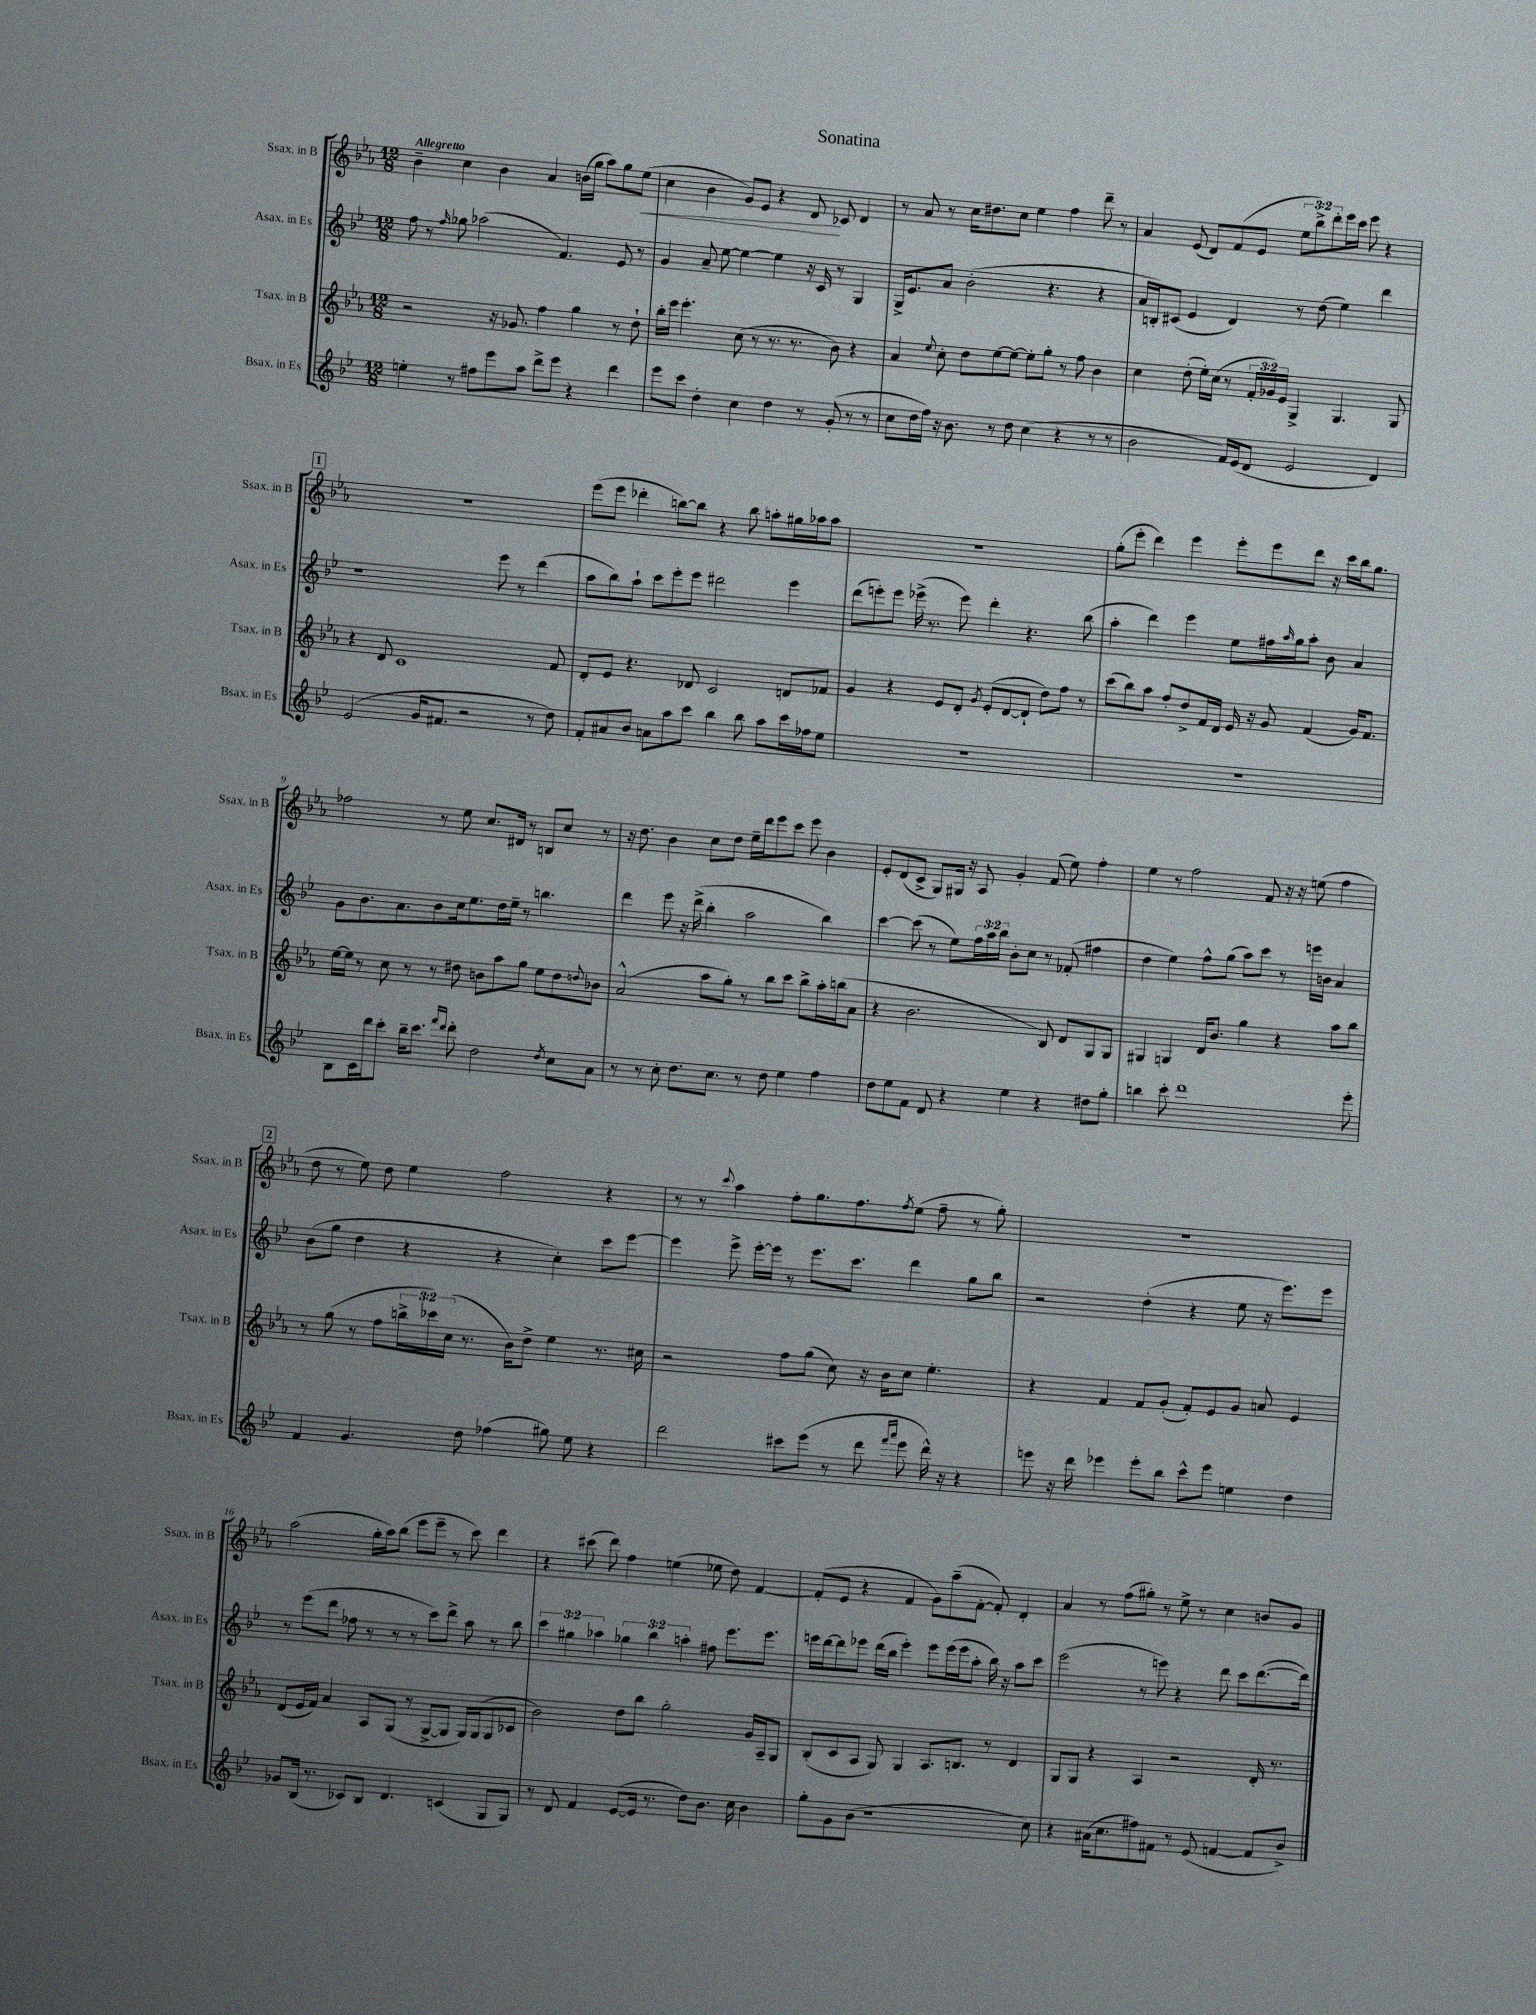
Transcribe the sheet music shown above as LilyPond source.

\header { title = "Sonatina" }
<<
\new StaffGroup <<
\new Staff = "s0" \with { instrumentName = "Ssax. in B" shortInstrumentName = "Ssax. in B" } {
    \clef treble \key ees \major \numericTimeSignature \time 12/8 \override Staff.TupletNumber.text = #tuplet-number::calc-fraction-text \tempo "Allegretto"
    bes'4-- c''4 bes'4 aes'4 b'16( g''16 aes''8) g''8 ees''8\<( |
    c''4 bes'4 g'8) ees'8 r4 d'8\! ces'8 d'4 |
    r8 aes'8 r8 c''16 dis''8. c''8 ees''4 f''4 d'''8-- r8 |
    aes'4 ees'8( d'8) f'8( ees'8 \tuplet 3/2 { ees''8 bes''8->) d'''8-. } ees'''16 c'''16 ees'''8 r4 |
    \mark \markup { \box "1" } R1. |
    ees'''8( ees'''8 des'''4-. b''8~) b''8 r4 b''8 a''8-. gis''16 aes''16 aes''8 |
    R1. |
    g''8-.( ees'''8-. d'''4) ees'''4 ees'''8-. ees'''8 d'''8 r16 c'''16 bes''16 g''8. |
    fes''2 r8 ees''8 c''8. dis'16 r8 b8 c''8 r8 |
    r16 d''8. bes'4 c''8 d''8 ees''16-- d'''16 ees'''8 c'''8 ees'''8 bes'4 |
    ees'8-. d'8( c'8-> g8) gis16 r16 aes8 g'4-. f'8( ees''8) f''4-. |
    ees''4 r8 f''2 f'8 r16 r16 e''8( f''4 |
    \mark \markup { \box "2" } d''8 r8 ees''8) d''8 ees''4 f''2 r4 |
    r8 r8 \appoggiatura { c'''8 } aes''4 f''8-. g''8. f''8. \acciaccatura { f''8 } ees''8( f''8-- r8 g''8-.) |
    R1. |
    aes''2( g''16-. aes''16) bes''8( ees'''8 ees'''8-- r8 c'''8) d'''4 |
    r4 cis'''8( d'''8) f''4 e''4( ees''8 d''8) f'4~ |
    f'8-.( ees'8 r4 f'4 g'8) aes''8--( f'8~-. f'8-.) d'4-. |
    aes'4 r8 f''8( gis''8-.) r8 ees''8-> r8 c''4 b'8 g'8 \bar "|." |
}
\new Staff = "s1" \with { instrumentName = "Asax. in Es" shortInstrumentName = "Asax. in Es" } {
    \clef treble \key bes \major \numericTimeSignature \time 12/8 \override Staff.TupletNumber.text = #tuplet-number::calc-fraction-text
    f''8 r8 \grace { f''16 } ges''8 aes''2( f'4.) ees'8 r8 |
    g'4 a'8-- ees''8~ ees''4~ ees''4 r16 c'16 r8 g4 |
    g16-> ees'8. a'8 bes'2-.( r4. r4 |
    a'16 b16-.) cis'8( ees'4 d'4) r8 d''8( ees''4) d'''4 |
    \mark \markup { \box "1" } r1 ees'''8 r8 d'''4( |
    a''8 bes''8) a''8-! c'''8 ees'''8-. ees'''8 dis'''2 ees'''4 |
    d'''8( e'''8-.) e'''8 ees'''16->( r8. ees'''8) d'''4-. r4. bes''8( |
    a''4-. d'''4) ees'''4 ees''8 fis''16 \grace { a''16 } g''16 a''8-. bes'8 a'4 |
    g'8 bes'8. a'8. bes'8 c''16 ees''8. d''16 ees''16-- r8 b''4. |
    d'''4 ees'''8 r16 d'''16->( bes''4-. a''2 bes''4) |
    c'''4~ c'''8( r8 ees''8) \tuplet 3/2 { f''16 a''16 bes''16 } bes'8-. c''8 r8 fes'8-.( fis''4 |
    d''4 ees''4) f''8-^ g''8( a''8) c'''8 r8 e'''16 b'16 a'4 |
    \mark \markup { \box "2" } bes'8( g''8 d''4 r4 r4 c''4-.) c'''8 ees'''8~ |
    ees'''4 ees'''8-> ees'''16~-. ees'''16 r8 ees'''8. c'''8. d'''4 g''8 bes''8 |
    r2 d''4-.( r4 ees''8 r16 ees'''8.) ees'''8 |
    r8 ees'''8( d'''8 fes''8 r8 r8 r8 c'''8) d'''8-> a''8 r8 bes''8 |
    \tuplet 3/2 { c'''4 gis''4 aes''4 } \tuplet 3/2 { ges''4 bes''4 a''4-. } fis''8 ees'''8. ees'''8. |
    e'''16 d'''16~ d'''8 ees'''8 d'''16( bes''16 ees'''4-.) ees'''8 ees'''16( ees'''16 a''8-. bes''16) r16 a''8 c'''8 |
    ees'''2( r8 e'''8) r4 d'''8 c'''8 d'''8.~( d'''16) \bar "|." |
}
\new Staff = "s2" \with { instrumentName = "Tsax. in B" shortInstrumentName = "Tsax. in B" } {
    \clef treble \key ees \major \numericTimeSignature \time 12/8 \override Staff.TupletNumber.text = #tuplet-number::calc-fraction-text
    r2 r16 ges'8. f''4 g''4 r8 d''8-! |
    bes''16-. ees'''16 ees'''4.-. c''8( r8 r8. r8. bes'8) r4 |
    aes'4 \appoggiatura { ees''8 } c''8-. d''8 ees''8~ ees''8~ ees''8-. g''8-. r8 f''8 bes'4 |
    c''4 d''8-.( ees''16-.) c''16( r8 \tuplet 3/2 { f'16-. ges'16) ees'16 } g4-> g4. g8 |
    \mark \markup { \box "1" } r4 d'8 c'1 f'8 |
    d'8-. ees'8 r4. des'8 c'2 d'8 fes'8 |
    g'4 r4 ees'8 d'8-. \acciaccatura { g'8 } ees'8-.( d'8~ d'8-! d''8) f''8 r8 |
    c'''8( bes''8) aes''8 f''8-. d''8-> f'16 d'16 ees'16 r16 g'8 f'4( g'16) f'8. |
    ees''16~ ees''16 r8 c''8 r8 r8 dis''8 b'8 aes''8 g''8 ees''8 dis''8 \appoggiatura { d''8 } bes'8 |
    aes'2-^( aes''8 g''8-.) r8 bes''8 c'''8 bes''8-> aes''16-. b''16( aes'8 |
    r4 bes'2. bes8) d'8 g8 g8 |
    gis4 g4 d'16 bes'8. g''4 r4 aes''8 bes''8 |
    \mark \markup { \box "2" } r8 g''8( r8 f''8 \tuplet 3/2 { b''16-> ces'''16) c''16( } r8. bes'16) d''8-> ees''4 r8. cis''16 |
    r2 f''8 g''8( c''8) r16 bes'16 c''8 ees''4.-. |
    r4 f'4 f'8 g'8-.( f'8-.) ees'8 g'8 a'8 ees'4 |
    d'8( ees'16 f'16) aes'4 aes8 g8( r8 g8~-> g8 g16) g16( g8 ces'8 |
    bes'2) d''8 bes''8 g''2-. g'16 aes16-- g8 |
    bes8-.( c'8 aes8 g8) g4 aes8. b8. r8 d'4 |
    g8 g8 r4 aes4 r2 d'16-. r8. \bar "|." |
}
\new Staff = "s3" \with { instrumentName = "Bsax. in Es" shortInstrumentName = "Bsax. in Es" } {
    \clef treble \key bes \major \numericTimeSignature \time 12/8
    e''4-. r8 fis''8 ees'''8 a''8 d'''8-> ees'''8 r4 d'''4 |
    ees'''8 c'''8 d''4-. c''4 d''4 r8 g'8-.( r8 r8 |
    c''8 d''16 f''16) r16 bes'8. r8 d''8 c''4( r4 r8 r8 |
    bes'2 f'16) ees'16( d'8 ees'2 d'4) |
    \mark \markup { \box "1" } ees'2( g'16 fis'8. r2 r8 d''8) |
    f'8-. ais'8 bes'8 a'8 a''8 c'''8 bes''4 bes''8 a''8 c'''16 fes''16 ees''8 |
    R1. |
    R1. |
    bes8 c'16 d'''16 c'''8-. bes''16-- c'''8. \grace { f'''16 d'''16 } d'''8-. d''2 \acciaccatura { d''8 } c''8 a'8 |
    r8 r8 c''8-. d''8. c''8. r8 d''8 ees''4 f''4 |
    d''8 ees''8 f'8 d'8 r4 ees''4 r4 dis''8 g''8-. |
    b''4 c'''8-. d'''1 ees'''8-. |
    \mark \markup { \box "2" } f'4 g'4. d''8 fes''4( gis''8) ees''8 r4 |
    d'''2 cis'''8 ees'''8( r8 d'''8 \grace { f'''16 a'''16 } ees'''8 d'''16-^) r16 r4 |
    e'''8 r16 d'''16 ees'''4 ees'''8-. bes''8 c'''8-^ ees'''8 e''4 d''4 |
    ges'8 bes16( r8. ces'8) bes8 d'4. c'4( g8 g8) |
    r8 d'8 f'4 ees'8~( ees'16 r8. d''8) bes'8. c''16 bes'4 |
    g''8-. g'8 bes'8( r1 c''8) |
    r4 ais'16( c''8. fis''8) fis'8 r8 ees'8( f'4~ f'8 bes'8->) \bar "|." |
}
>>
>>
